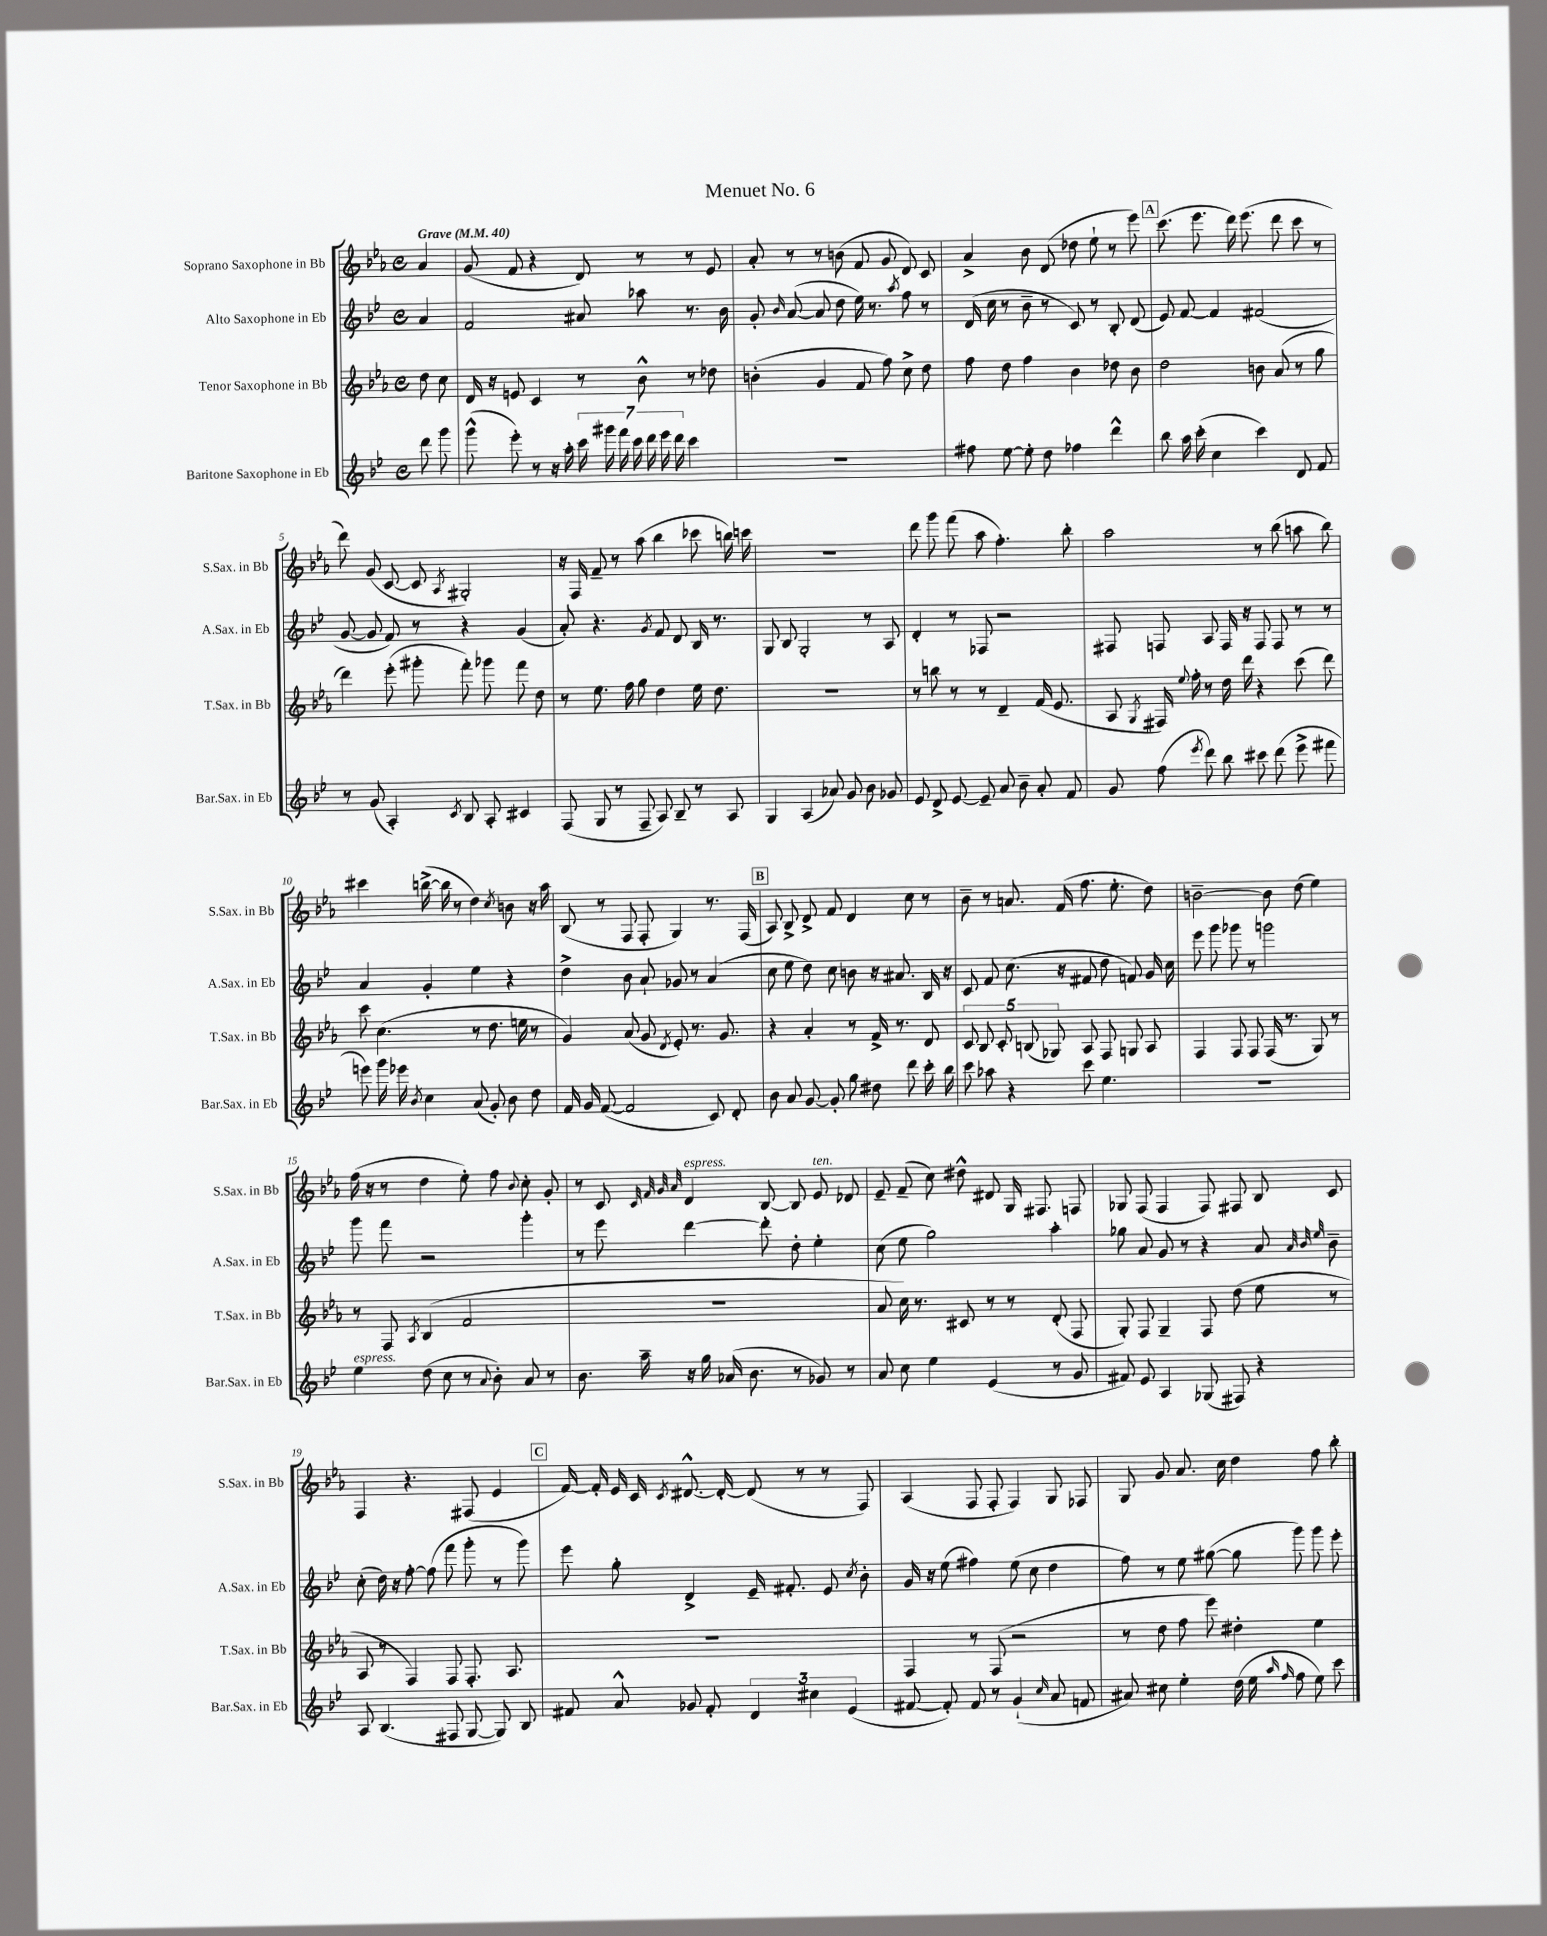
\header { title = "Menuet No. 6" }
<<
\new StaffGroup <<
\new Staff = "s0" \with { instrumentName = "Soprano Saxophone in Bb" shortInstrumentName = "S.Sax. in Bb" } {
    \clef treble \key ees \major \defaultTimeSignature \time 4/4 \partial 4 \tempo "Grave" 4 = 40
    \autoBeamOff aes'4 |
    g'8( f'8 r4 d'8) r8 r8 ees'8 |
    aes'8-. r8 r8 b'8( f'8 g'8 d'8) c'8 |
    aes'4-> bes'8 d'8( des''8 ees''8-! r8 ees'''8) |
    \mark \markup { \box "A" } c'''8.( ees'''8. d'''16) ees'''8.( d'''8 c'''8 r8 |
    d'''8) g'8( c'8~ c'8 \acciaccatura { aes8 } gis2-.) |
    r16 f16 f'8-- r8 aes''8( bes''4 ces'''8 b''16) c'''16 |
    R1 |
    d'''8 g'''8 f'''8( aes''8 f''4.-.) bes''8-. |
    aes''2 r8 bes''8( a''8 bes''8) |
    cis'''4 b''16~->( b''16 r8 d''4) \acciaccatura { c''8 } b'8 r16 aes''16 |
    bes8( r8 f8 f8-. g4) r8. f16( |
    \mark \markup { \box "B" } aes8) bes8-> d'8-> f'8 d'4 c''8 r8 |
    bes'8-- r8 a'8. f'16( f''8. ees''8.-. d''8) |
    b'2~-- b'8 d''8( ees''4) |
    f''16( r16 r8 d''4 ees''8-.) f''8 \appoggiatura { bes'8 } c''8-. g'8-. |
    r8 c'8 \grace { c'32 f'32 g'32 aes'32 } d'4^\markup { \italic "espress." } bes8~ bes8 ees'8^\markup { \italic "ten." } des'8 |
    ees'8-- f'8--( c''8) dis''8-^ dis'8 g16 fis8. f8 |
    ges8 f8( f4 f8) fis8 bes8 c'8 |
    f4 r4. fis8( ees'4 |
    \mark \markup { \box "C" } f'16~) f'16-. ees'16 c'16 \acciaccatura { c'8 } dis'8.~-^ dis'16~-. dis'8( r8 r8 f8) |
    aes4( f8 f8-. f4) g8 fes8 |
    g8 g'8 aes'8. c''16 d''4 f''8 bes''8-. \bar "|." |
}
\new Staff = "s1" \with { instrumentName = "Alto Saxophone in Eb" shortInstrumentName = "A.Sax. in Eb" } {
    \clef treble \key bes \major \defaultTimeSignature \time 4/4 \partial 4
    \autoBeamOff a'4 |
    f'2 ais'8 aes''8 r8. bes'16 |
    g'8-. \grace { bes'16 } a'8~( a'8 d''8 ees''16) r8. \acciaccatura { a''8 } f''8 r8 |
    d'16( c''16 r8 bes'8-- r8 c'8) r8 bes8-. d'8( |
    \mark \markup { \box "A" } ees'8) f'8~ f'4 fis'2( |
    g'8~ g'8 f'8) r8 r4 g'4( |
    a'8-.) r4. \acciaccatura { g'8 } f'8 d'8 bes16 r8. |
    g8 bes8 g2-. r8 a8 |
    d'4-. r8 fes8 r2 |
    fis8 f8 a8 f16 r16 f8 f8 r8 r8 |
    a'4 g'4-. ees''4 r4 |
    d''4-> bes'8 a'8-! ges'8 r8 a'4( |
    \mark \markup { \box "B" } c''8 ees''8 d''8) c''8 b'8 r16 ais'8. bes16 r16 |
    c'8 f'8 c''8.( r16 fis'8 d''8 f'8) g'16 c''16 |
    ees'''8 g'''8 ges'''8 r8 g'''2 |
    g'''8 f'''8 r2 g'''4-. |
    r8 ees'''8 d'''4~ d'''8-. d''8-. ees''4-. |
    c''8( ees''8 g''2) a''4-. |
    ges''8 a'8 g'8 r8 r4 a'8 \grace { a'32 bes'32 ees''32 } bes'8-- |
    c''8-.( d''16) r16 f''8~-. f''8( f'''8 g'''8-. r8 g'''8) |
    \mark \markup { \box "C" } ees'''8 g''8-. d'4-> ees'16-- fis'8.-. ees'8 \acciaccatura { c''8 } bes'8-. |
    g'16 r16 ees''8( fis''4) ees''8( c''8 d''4 |
    f''8) r8 ees''8 gis''8~( gis''8 g'''8) g'''8 ees'''8-. \bar "|." |
}
\new Staff = "s2" \with { instrumentName = "Tenor Saxophone in Bb" shortInstrumentName = "T.Sax. in Bb" } {
    \clef treble \key ees \major \defaultTimeSignature \time 4/4 \partial 4
    \autoBeamOff d''8 c''8 |
    d'16 r16 e'8 c'4 r8 bes'8-^ r8 des''8 |
    b'4-.( g'4 f'8 f''8) c''8-> d''8 |
    f''8 d''8 f''4 bes'4 des''8 bes'8 |
    \mark \markup { \box "A" } d''2 b'8 aes'8( r8 g''8 |
    d'''4) ees'''8-.( gis'''8-. f'''8-.) ges'''8 f'''8 d''8 |
    r8 ees''8. f''16 g''8 d''4 ees''16 d''8. |
    R1 |
    r8 b''8 r8 r8 d'4-- f'16( ees'8. |
    aes8 \acciaccatura { g8 } fis16) \appoggiatura { ees''8 } f''16-. r8 d''16 d'''16 r4 c'''8( d'''8) |
    c'''8 c''4.( r8 d''8. e''16 r8 |
    g'4) aes'8( g'8 \acciaccatura { d'8 } ees'8-.) r8. g'8. |
    \mark \markup { \box "B" } r4 aes'4-. r8 f'16-> r8. d'8 |
    \tuplet 5/4 { c'8 bes8 c'8-. b8( ges8) } aes8 f8 g8 aes8 |
    f4 f8 f8 f16( r8. g8) r8 |
    r8 f8 \acciaccatura { aes8 } bes4( f'2 |
    R1 |
    aes'8 c''16) r8. cis'8 r8 r8 d'8-.( f8 |
    g8-.) f8 g4-- f8 d''8( ees''8 r8 |
    aes8 r8 f4) f8 f8.-. aes8. |
    \mark \markup { \box "C" } R1 |
    f4 r8 f8( r2 |
    r8 d''8 f''8 ees'''8) dis''4-. ees''4 \bar "|." |
}
\new Staff = "s3" \with { instrumentName = "Baritone Saxophone in Eb" shortInstrumentName = "Bar.Sax. in Eb" } {
    \clef treble \key bes \major \defaultTimeSignature \time 4/4 \partial 4
    \autoBeamOff d'''8 g'''8 |
    g'''8-^( ees'''8-.) r8 r16 a''16-. \tuplet 7/4 { c'''16 gis'''16 f'''16 c'''16 d'''16 ees'''16 d'''16 } c'''4 |
    R1 |
    fis''8 ees''8~ ees''8-. d''8 fes''4 d'''4-^ |
    \mark \markup { \box "A" } bes''8 a''16 c'''16-.( c''4 c'''4) d'8 f'8 |
    r8 g'8( a4-.) \acciaccatura { c'8 } bes8 a8-. cis'4 |
    f8( g8 r8 f8-- a8) bes8-- r8 a8 |
    g4 a4( aes'8) g'8 bes'8 ges'8 |
    ees'8 d'8-> ees'8~ ees'8-- a'8 bes'8-- a'8-. f'8 |
    g'8 f''8( \acciaccatura { ees'''8 } d'''8) bes''8 cis'''8 d'''8( ees'''8-> fis'''8 |
    e'''8) g'''16 ees'''16 \acciaccatura { bes'8 } c''4 a'8( g'8-.) bes'8 d''8 |
    f'16 g'16 f'8~( f'2 c'8) d'8-. |
    \mark \markup { \box "B" } bes'8 a'8 g'8~ g'8-. g''8 dis''8 d'''8 c'''16-. bes''16 |
    c'''8 aes''8 r4 c'''8 ees''4. |
    R1 |
    ees''4^\markup { \italic "espress." } d''8( c''8 r8 \appoggiatura { a'8 } bes'8-.) a'8 r8 |
    bes'8. a''16-- r16 g''16 aes'16( bes'8. r8 ges'8) r8 |
    a'8 c''8 ees''4 ees'4( r8 g'8 |
    fis'8) ees'8 a4 ges8( fis8) r4 |
    a8 bes4.( fis8 g8~ g8) bes8 |
    \mark \markup { \box "C" } fis'8 a'8-^ ges'8 fis'8-. \tuplet 3/2 { d'4 cis''4 ees'4( } |
    fis'8~ fis'8-.) fis'8 r8 g'4-!( \grace { c''16 } a'8 f'8 |
    ais'8) cis''8 ees''4-. d''16( ees''16 \grace { a''16 f''16 } f''8 ees''8) c'''8 \bar "|." |
}
>>
>>
